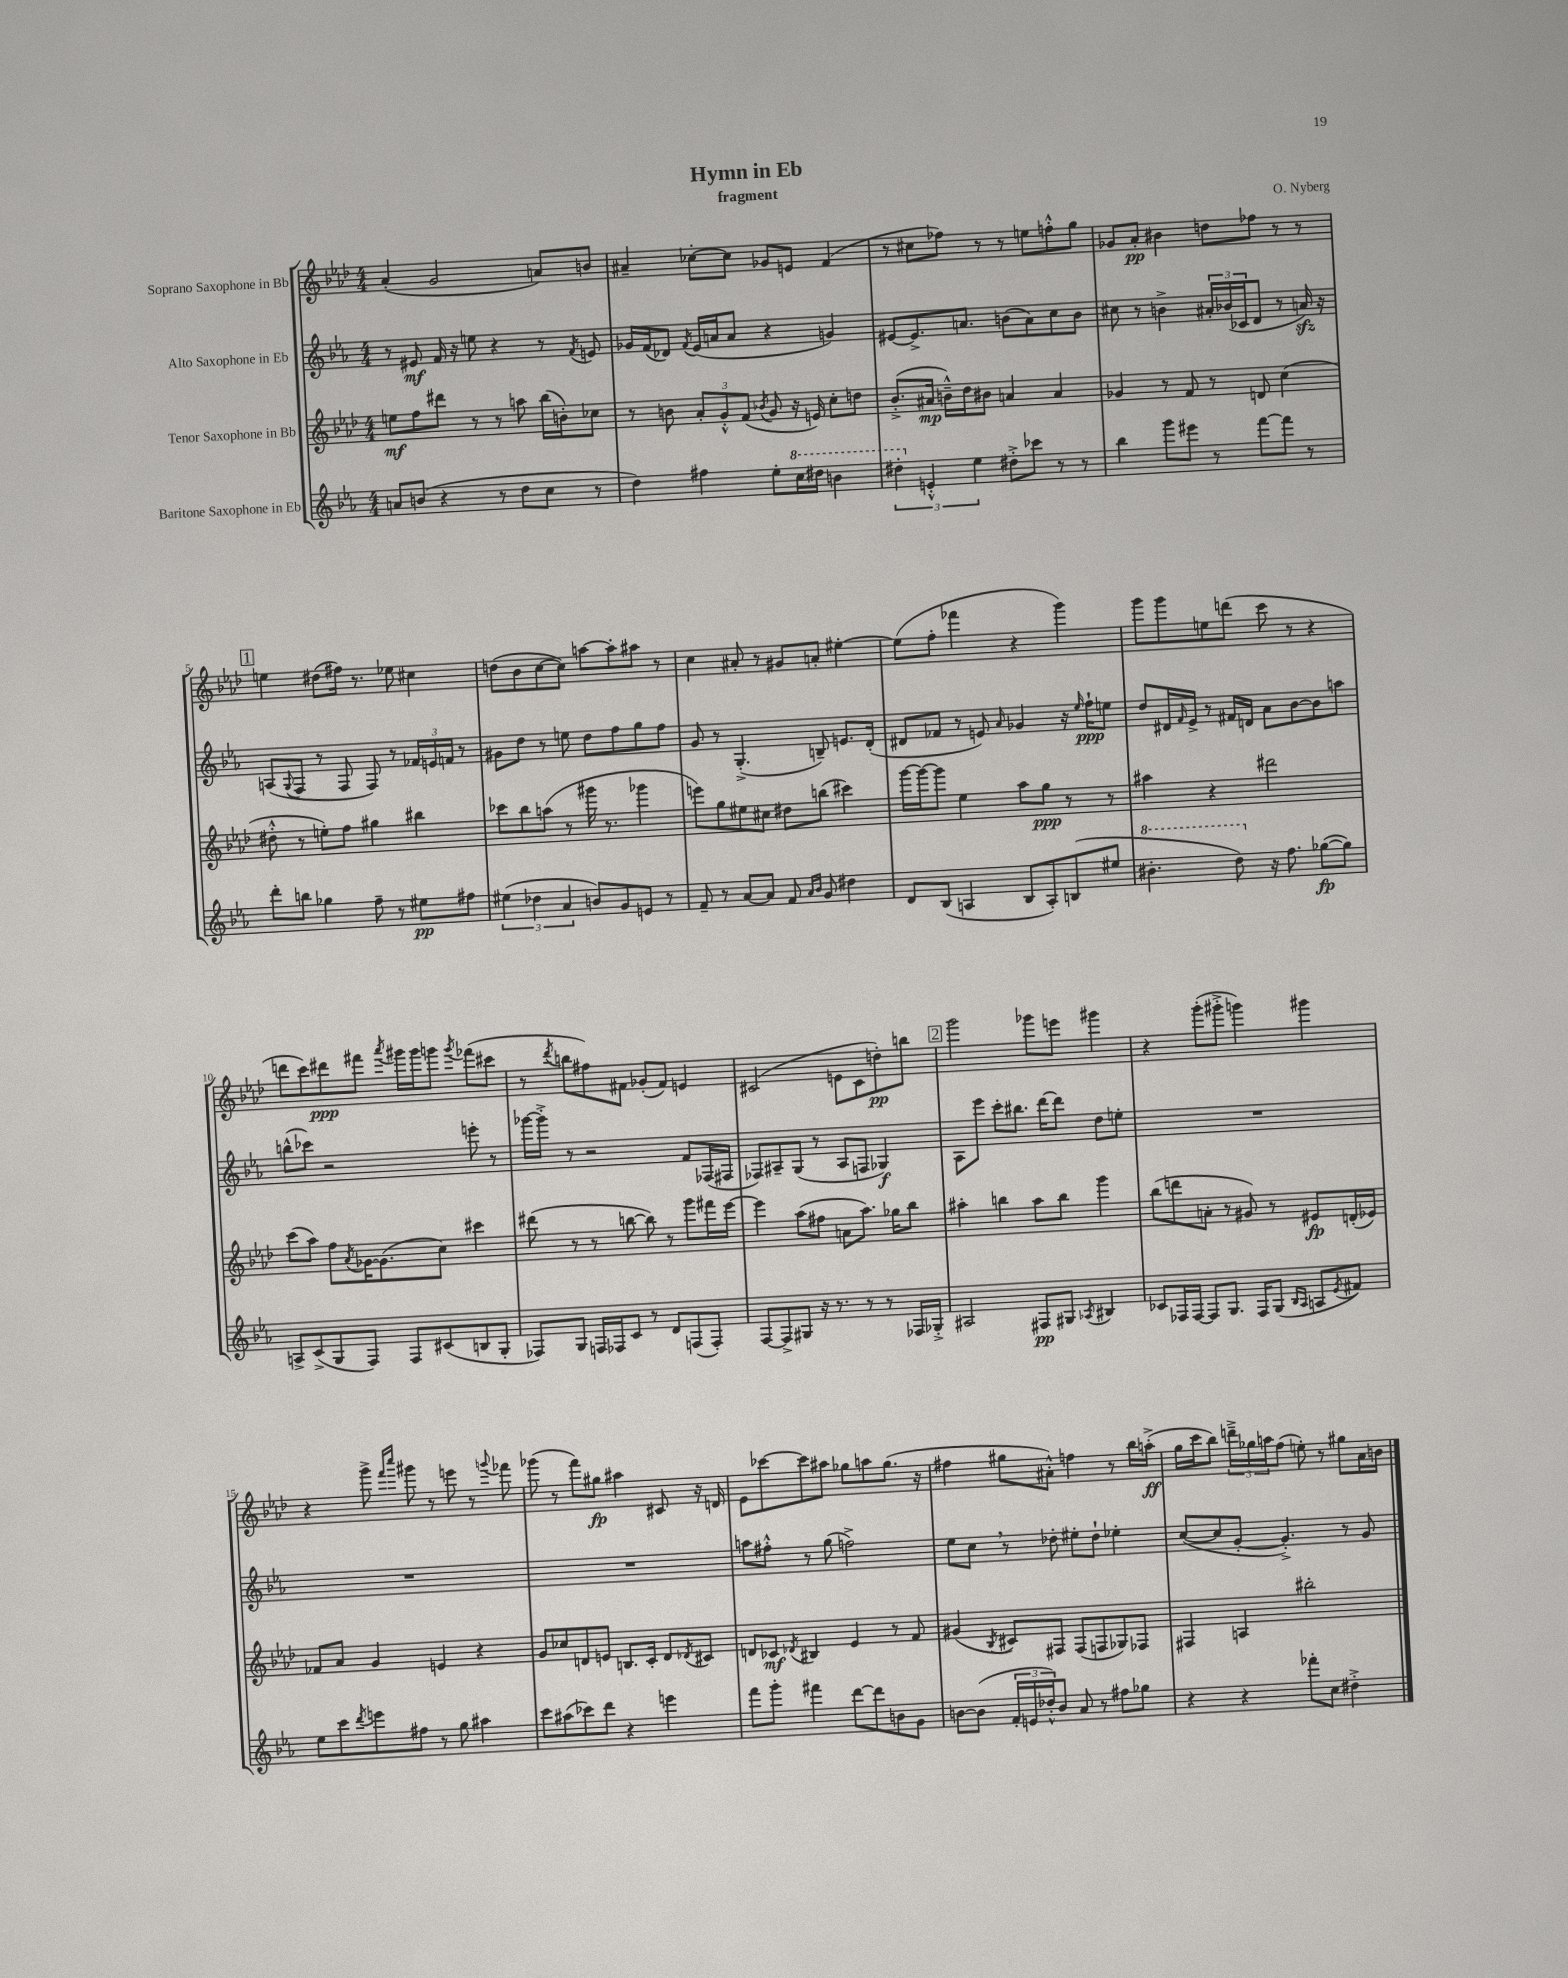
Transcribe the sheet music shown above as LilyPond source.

\header { title = "Hymn in Eb" composer = "O. Nyberg" subtitle = "fragment" }
<<
\new StaffGroup <<
\new Staff = "s0" \with { instrumentName = "Soprano Saxophone in Bb" } {
    \clef treble \key aes \major \numericTimeSignature \time 4/4
    aes'4-.( g'2 a'8) b'8 |
    ais'4-- ces''8~-. ces''8 ges'8 e'8 f'4( |
    r8 cis''8 fes''8) r8 r8 e''8 f''8-.-^ g''8 |
    ges'8 aes'8-.\pp bis'4 d''8 fes''8 r8 r8 |
    \mark \markup { \box "1" } e''4 dis''8( fis''16) r8. ees''8 cis''4 |
    d''8( bes'8 c''8~ c''8) a''8~ a''8-. ais''8 r8 |
    c''4 ais'8-. r8 gis'8 a'8-. eis''4~-. |
    eis''8( f''8-. fes'''4 r4 g'''4) |
    g'''8 g'''8 e''8 d'''8( c'''8 r8 r4 |
    d'''8 c'''8) dis'''8\ppp fis'''8 \acciaccatura { aes'''8 } gis'''16 gis'''16 g'''8 \acciaccatura { g'''8 } fes'''8( cis'''8 |
    r8 \acciaccatura { des'''8 } b''8 fis''8) fis'8 ges'8-.( fis'8) e'4 |
    cis'2( e'8 cis'8 d''8-.\pp) b''8 |
    \mark \markup { \box "2" } g'''2 ges'''8 e'''8 gis'''4 |
    r4 g'''8-.( gis'''8-.-> g'''4) gis'''4 |
    r4 g'''8-> \grace { f'''16 c''''16 } gis'''8 r8 e'''8 r8 \appoggiatura { g'''8 } fes'''8 |
    ges'''8( r8 f'''8) gis''8\fp ais''4 cis'8 r16 d'16 |
    ees'8 ces'''8~ ces'''8 ais''8 ges''8 a''8 ges''8.( r16 |
    fis''4 gis''8 ais'8-.-^) f''4 r8 bes''16 a''16-.->\ff( |
    g''16 c'''16 bes''8) \tuplet 3/2 { d'''16---> ges''16 a''16 } f''8( e''8-.) r8 gis''8 aes'16 b'16 \bar "|." |
}
\new Staff = "s1" \with { instrumentName = "Alto Saxophone in Eb" } {
    \clef treble \key ees \major \numericTimeSignature \time 4/4
    r8 eis'8\mf f'16 r16 e''8 r4 r8 \acciaccatura { f'8 } e'8 |
    ges'16 f'16( des'8) \acciaccatura { f'8 } ees'16( a'16 a'8 r4 g'4) |
    eis'8~ eis'8.-> a'8. b'8( a'8) c''8 b'8 |
    cis''8 r8 b'4-> \tuplet 3/2 { ais'16-. bes'16( ces'16 } d'8 r8 a'16\sfz) r16 |
    \mark \markup { \box "1" } a8( \appoggiatura { g8 } f8 r8 f8 f8) r8 \tuplet 3/2 { fes'16 e'16 f'16 } r8 |
    gis'8 d''8 r8 e''8 d''8 f''8 g''8 f''8 |
    g'8 r8 g4.-.->( b8--) e'8. d'16-.( |
    dis'8 fes'8 r8 e'8) \grace { aes'16 } ges'4 r16 \grace { ees''16 } f''16-!\ppp e''8 |
    d''8 dis'16 \grace { f'16 } ees'16-> r8 fis'16 d'16 aes'8 bes'8~ bes'8 a''8 |
    b''8-^( ces'''8) r2 e'''8-. r8 |
    ges'''16~ ges'''16-.-> r8 r2 f'8 fes16( fis16 |
    fes8) ais8-- g8( r8 ais8 f8 ges4\f) |
    \mark \markup { \box "2" } aes8 ees'''8 c'''8-. bis''8. d'''16~ d'''8 d''8 e''8-. |
    R1 |
    R1 |
    R1 |
    a''8 fis''8-.-^ r8 g''8( f''2->) |
    ees''8 c''8 \breathe r8 des''8-. eis''8-. des''8-! ees''4-. |
    c''8~( c''8 g'8~-. g'4.-.->) r8 g'8 \bar "|." |
}
\new Staff = "s2" \with { instrumentName = "Tenor Saxophone in Bb" } {
    \clef treble \key aes \major \numericTimeSignature \time 4/4
    e''8\mf f''8 dis'''8 r8 r8 a''8 bes''16( b'16-.) ces''8 |
    r8 b'8 \tuplet 3/2 { aes'8-. g'8-.-^ f'8( } \acciaccatura { bes'8 } g'8 r16 e'16) c''8-. d''8 |
    bes'8.-.->( ais'16\mp b'16---^) des''16 bis'8 a'4 a'4 |
    ges'4 r8 f'8 r8 d'8 c''4( |
    \mark \markup { \box "1" } dis''8-.-^ r8 e''8-.) f''8 gis''4 bis''4 |
    ces'''8 bes''8 a''8( r8 gis'''16 r8. ges'''4 |
    e'''8) g''8 eis''8 cis''8 dis''8 b''8( cis'''4) |
    g'''16~ g'''16~ g'''8 ees''4 aes''8 g''8\ppp r8 r8 |
    ais''4 r4 dis'''2 |
    c'''8( aes''8) f''8 \acciaccatura { aes'8 } ges'16~ ges'8.( c''8) cis'''4 |
    dis'''8( r8 r8 b''8~ b''8) r8 g'''8 fis'''16 ees'''16~ |
    ees'''4 aes''8( fis''8 a'8 aes''8.) ges''16 bes''8 |
    \mark \markup { \box "2" } ais''4-. b''4 ais''8 b''8 g'''4 |
    bes''8( d'''8 a'8-. r8 gis'8) r8 eis'8\fp d'16-.( ees'16) |
    fes'8 aes'8 g'4 e'4 r4 |
    g'8 ces''8 d'8 e'8 b8. c'16-. d'8 \acciaccatura { des'8 } cis'8 |
    d'8 ces'8\mf \acciaccatura { des'8 } bis4 ees'4 r8 f'8 |
    gis'4( \acciaccatura { bes8 } cis'8) fis8 fis8( f8 ges8) fes8 |
    fis4 a4 bis''2-. \bar "|." |
}
\new Staff = "s3" \with { instrumentName = "Baritone Saxophone in Eb" } {
    \clef treble \key ees \major \numericTimeSignature \time 4/4
    a'8 b'8( r4 r8 d''8 c''8 r8 |
    d''4) fis''4 ees''8-. \ottava #1 c'''16 dis'''16 b''4 |
    \tuplet 3/2 { dis'''4-. \ottava #0 e'4-.-^ ees''4 } dis''8-.-> ces'''8 r8 r8 |
    bes''4 g'''8 eis'''8 r8 f'''8~ f'''8 r8 |
    \mark \markup { \box "1" } d'''8-. b''8 ges''4 f''8-- r8 eis''8\pp fis''8 |
    \tuplet 3/2 { eis''4( des''4 aes'4 } b'8) g'8 e'8 r8 |
    f'8-- r8 aes'8~ aes'8 f'8 \grace { aes'16 bes'16 } g'8 dis''4 |
    d'8 bes8( a4 bes8 a8-.) b8( eis''8 |
    \ottava #1 bis''4.-. d'''8) \ottava #0 r16 f''8. ges''8~\fp( ges''8) |
    a8-> c'8->( g8 f8) f8 cis'8( b8 g8-. |
    fes8) g8 f16 fes16 c'8 r8 d'8 f8( f8-.) |
    f8~ f8-> gis8 r16 r8. r8 r8 fes16 ges16-.-> |
    \mark \markup { \box "2" } ais2 fis8\pp gis8 \acciaccatura { aes8 } bis4 |
    ces'8 fes16 fes16~ fes8 g8. fes16 g8( \grace { bes16 aes16 } a8 \acciaccatura { ees'8 } fis'8) |
    ees''8 c'''8 \acciaccatura { d'''8 } e'''8 fis''8 r8 g''8 ais''4 |
    c'''8 ais''8( ces'''8) d'''8 r4 e'''4 |
    f'''8 g'''8-. fis'''4 d'''8~ d'''8 b'8 g'8 |
    b'8~ b'8( \tuplet 3/2 { f'16-. e'16 des''16-.-^) } b'8 aes'8 r8 fis''8 ges''8 |
    r4 r4 fes'''8-. c''8 dis''4-.-> \bar "|." |
}
>>
>>
